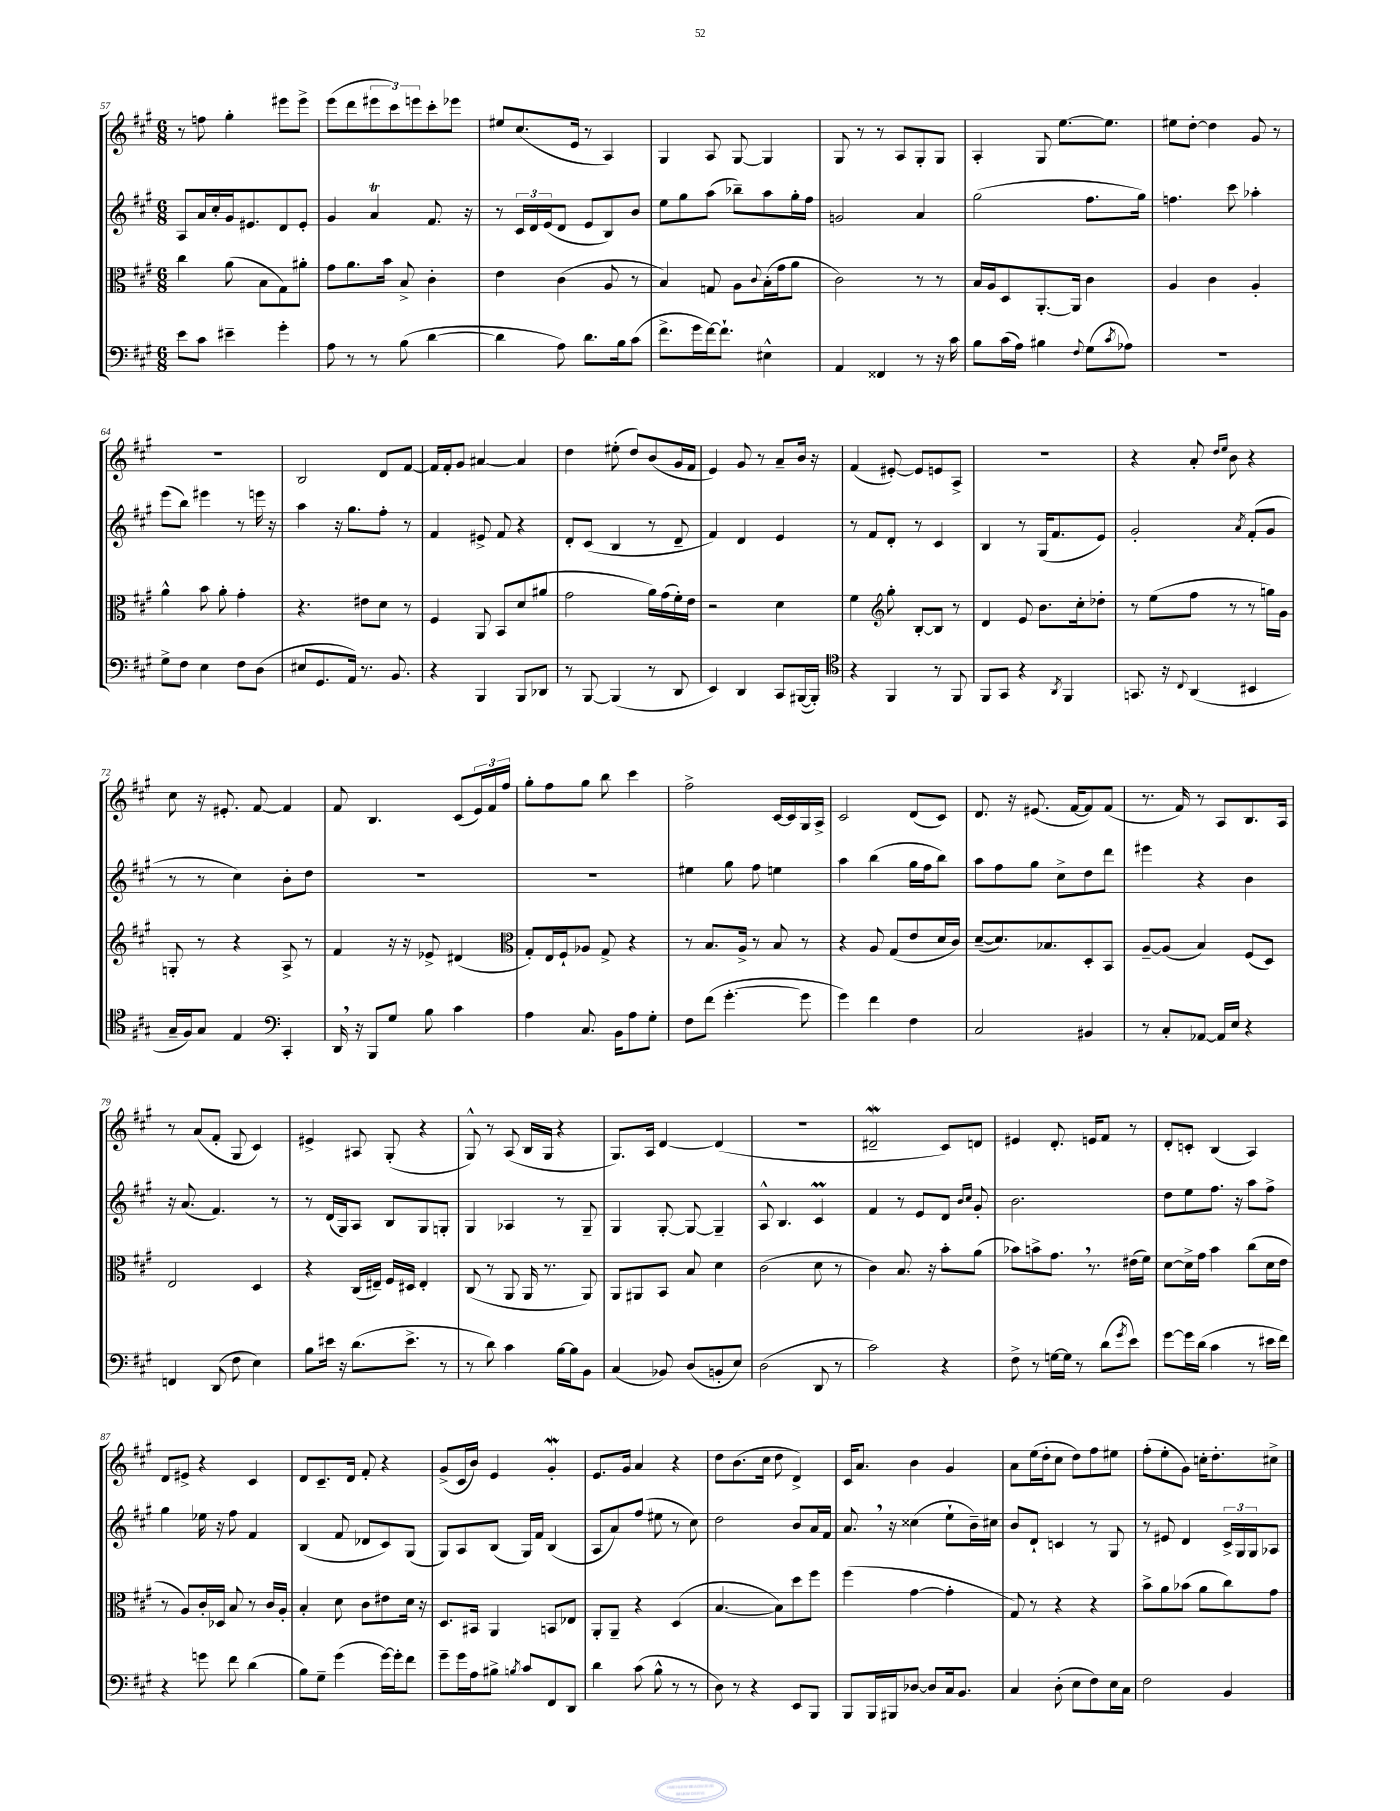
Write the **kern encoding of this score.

**kern	**kern	**kern	**kern
*part4	*part3	*part2	*part1
*staff4	*staff3	*staff2	*staff1
*clefF4	*clefC3	*clefG2	*clefG2
*k[f#c#g#]	*k[f#c#g#]	*k[f#c#g#]	*k[f#c#g#]
*M6/8	*M6/8	*M6/8	*M6/8
=57	=57	=57	=57
8e\L	4cc#\	8A/L	8r
8c#\J	.	16a/L	8ffn\
.	.	16cc#'/	.
4e#X~\	(8a\	16g#/J	4gg#'\
.	.	8.e#X/	.
.	8B\L	.	.
4g#'\	8G#\)	8d/	8eee#X\L
.	8a#X'\J	8e#'/J	8eee#^\J
=58	=58	=58	=58
8A\	8g#\L	4g#/	(8eee\L
8r	8.a\	.	8ddd\
8r	.	4aT/	12eee#X\
.	16b\Jk	.	.
.	.	.	12ccc#\)
(8B\	8B^/	.	.
.	.	.	12eeen\
[4d\	4c#'\	8.f#/	8ccc#'\
.	.	.	8eee-X\J
.	.	16r	.
=59	=59	=59	=59
4d\]	4e\	8r	8ee#X/L
.	.	24c#/LL	(8.cc#/
.	.	24d/	.
.	.	(24e/J	.
8A\)	(4c#\	8d/J	.
.	.	.	16e/Jk
8.d\L	.	8e/L	8r
.	8A/	8B/)	4A/)
16B\k	.	.	.
(8c#\J	8r	8b/J	.
=60	=60	=60	=60
8.f#^\L	4B/)	8ee\L	4G#/
.	.	8gg#\	.
16g#\L	.	.	.
[16f#\J)	8Gn/	(8aa\J	8A/
8.f#`\J]	.	.	.
.	8A\L	8bb-X~\L)	[8G#/
.	8qqc#/	.	.
4E#X^^\	(16B'\L	8aa\	4G#/]
.	16g#\J	.	.
.	8a\J	16gg#'\L	.
.	.	16ff#\JJ	.
=61	=61	=61	=61
4AA/	2c#\)	2gn/	8G#/
.	.	.	8r
4FF##X/	.	.	8r
.	.	.	8A/L
8r	8r	4a/	8G#'/
16r	8r	.	8G#/J
16c#\	.	.	.
=62	=62	=62	=62
8B\L	16B/LL	(2gg#\	4A'/
.	16A/J	.	.
(16c#\L	8D/	.	.
16A\JJ)	.	.	.
4B#X\	[8.AA'/	.	8G#/
.	.	.	[8.ee\L
.	16AA/Jk]	.	.
8qqF#/	.	.	.
(8G#\L	4c#\	8.ff#\L	.
.	.	.	8.ee\J]
8qc#/	.	.	.
8A-X\J)	.	.	.
.	.	16gg#\Jk)	.
=63	=63	=63	=63
2.r	4A/	4.ffn\	8ee#X\L
.	.	.	[8dd'\J
.	4c#\	.	4dd\]
.	.	8ccc#\	.
.	4A'/	4aa-X'\	8g#/
.	.	.	8r
!!LO:LB:g=z
=64	=64	=64	=64
8G#^\L	4a^^\	(8eee\L	2.r
8F#\J	.	8bb\J)	.
4E\	8b\	4eee#X\	.
.	8a'\	.	.
8F#\L	4g#'\	8r	.
(8D\J	.	16eeen\	.
.	.	16r	.
=65	=65	=65	=65
8E#X/L	4.r	4aa\	2B/
8.GG#/	.	.	.
.	.	16r	.
16AA/Jk)	.	8.gg#\L	.
8.r	8e#X\L	.	.
.	8d\J	8ff#'\J	8d/L
8.BB/	.	.	.
.	8r	8r	[8f#/J
=66	=66	=66	=66
4r	4F#/	4f#/	16f#/LL]
.	.	.	16f#'/J
.	.	.	8g#/J
4BBB/	8AA/	8e#X^/	[4a#X/
.	8BB/L	8f#/	.
8BBB/L	(8d/	4r	4a#/]
8DD-X/J	8a#X/J	.	.
=67	=67	=67	=67
8r	2g#\	8d'/L	4dd\
[8BBB/	.	(8c#/J	.
(4BBB/]	.	4B/	(8ee#X'\
.	.	.	8dd/L)
8r	16a\LL)	8r	(8b/
.	(16g#\	.	.
8DD/	16f#'\)	8d~/	16g#/L
.	16e\JJ	.	16f#/JJ
=68	=68	=68	=68
4EE/)	2r	4f#/)	4e/)
4DD/	.	4d/	8g#/
.	.	.	8r
8CC#/L	4d\	4e/	8a~/L
([16BBB#X/L	.	.	16b/Jk
16BBB#'/JJ])	.	.	16r
=69	=69	=69	=69
*clefC4	*	*	*
4r	4f#\	8r	(4f#/
.	.	8f#/L	.
*	*clefG2	*	*
4FF#/	8gg#'\	8d'/J	[8e#X'/)
.	[8B'/L	8r	8e#/L]
8r	8B/J]	4c#/	8en/
8FF#/	8r	.	8A^/J
=70	=70	=70	=70
8FF#/L	4d/	4B/	2.r
8GG#/J	.	.	.
4r	8e/	8r	.
.	8.b\L	(16G#/KL	.
.	.	8.f#/	.
8qAA/	.	.	.
4FF#/	.	.	.
.	16cc#'\k	.	.
.	8dd-X'\J	8e/J)	.
=71	=71	=71	=71
8.GGn/	8r	2g#'/	4r
.	(8ee\L	.	.
16r	.	.	.
8qqC#/	.	.	.
(4AA/	8ff#\J	.	8a'/
.	.	.	16qqdd/LL
.	.	.	16qqee/JJ
.	8r	.	8b\
.	.	8qa/	.
4BB#X/	8r	(8f#'/L	4r
.	16ggn\LL)	8g#/J	.
.	16g#\JJ	.	.
!!LO:LB:g=z
=72	=72	=72	=72
16G#~/LL	8Gn'/	8r	8cc#\
16F#/J)	.	.	.
8G#/J	8r	8r	16r
.	.	.	8.e#X'/
4E/	4r	4cc#\)	.
.	.	.	[8f#/
*clefF4	*	*	*
4CC#'/	8A^/	8b'\L	4f#/]
.	8r	8dd\J	.
=73	=73	=73	=73
16DD,/	4f#/	2.r	8f#/
16r	.	.	.
8BBB/L	.	.	4.B/
8G#/J	16r	.	.
.	16r	.	.
8B\	8e-X^/	.	.
4c#\	(4d#X/	.	(8c#/L
.	.	.	24e/L)
.	.	.	24f#/
.	.	.	24ff#/JJ
=74	=74	=74	=74
*	*clefC3	*	*
4A\	8G#'/L)	2.r	8gg#'\L
.	16E/L	.	8ff#\
.	16F#`/J	.	.
8.C#/	8A-X/J	.	8gg#\J
.	8G#^/	.	8bb\
16BB\KL	.	.	.
8A\	4r	.	4ccc#\
8G#'\J	.	.	.
=75	=75	=75	=75
8F#\L	8r	4ee#X\	2ff#^\
(8f#\J	8.B/L	.	.
[4.g#'\	.	8gg#\	.
.	16A^/Jk	.	.
.	8r	8ff#\	.
.	8B/	4een\	[16c#/LL
.	.	.	16c#/]
8g#\]	8r	.	16G#/
.	.	.	16A^/JJ
=76	=76	=76	=76
4g#\)	4r	4aa\	2c#/
4f#\	8A/	(4bb\	.
.	(8G#/L	.	.
4F#\	8e/	16gg#\LL	(8d/L
.	.	16ff#\J	.
.	16d/L	8bb\J)	8c#/J)
.	16c#/JJ)	.	.
=77	=77	=77	=77
2C#/	([8d~/L	8aa\L	8.d/
.	8.d/])	8ff#\	.
.	.	.	16r
.	.	8gg#\J	(8.e#X/
.	8.B-X/	.	.
.	.	8cc#^\L	.
.	.	.	[16f#/KL
4BB#X/	8D'/	8dd\	8f#/])
.	8BB/J	8ddd\J	(8f#/J
=78	=78	=78	=78
8r	[8A~/L	4eee#X\	8.r
8C#'/L	(8A/J]	.	.
.	.	.	16f#/)
[8AA-X/J	4B/)	4r	8r
16AA-/LL]	.	.	8A/L
16E/JJ	.	.	.
4r	(8F#/L	4b\	8.B/
.	8D/J)	.	.
.	.	.	16A/Jk
!!LO:LB:g=z
=79	=79	=79	=79
4FFn/	2E/	16r	8r
.	.	(8.a/	.
.	.	.	(8a/L
(8DD/	.	4.f#/)	8f#'/J
8F#\	.	.	8G#/
4E\)	4D/	.	4c#/)
.	.	8r	.
=80	=80	=80	=80
8B\L	4r	8r	4e#X^/
16e#X\Jk	.	(16d/LL	.
16r	.	16G#/J)	.
(8.d\L	(16C#/LL	8A/J	8A#X/
.	16E#X~/JJ)	.	.
.	16F#/LL	8B/L	(8G#'/
8.e#^\J	16D#X/JJ	.	.
.	4E#'/	8G#/	4r
8r	.	8Gn'/J	.
=81	=81	=81	=81
8r	(8C#/	4G#/	8G#^^/)
8d\)	8r	.	8r
4c#\	8AA/	4A-X/	(8A/
.	16AA/	.	16B/LL
.	8.r	.	16G#/JJ
[16B\LL	.	8r	4r
16B\J]	.	.	.
8BB\J	8AA/)	8G#~/	.
=82	=82	=82	=82
(4C#/	8AA/L	4G#/	8.G#/L)
.	8AA#X/	.	.
.	.	.	16A/Jk
8BB-X/)	8BB/J	[8G#'/	[4d/
(8D/L	8B/	8G#/_	.
8BBn'/	4d\	4G#~/]	(4d/]
8E/J)	.	.	.
=83	=83	=83	=83
(2D\	(2c#\	8A^^/	2.r
.	.	4.B/	.
8DD/	8d\	4c#m/	.
8r	8r	.	.
=84	=84	=84	=84
2c#\)	4c#\)	4f#/	2d#XW~/
.	8.B/	8r	.
.	.	8e/L	.
.	16r	.	.
4r	8b'\L	8d/J	8c#/L)
.	.	16qqb/LL	.
.	.	16qqcc#/JJ	.
.	(8a\J	8g#'/	8dn/J
=85	=85	=85	=85
8F#^\	8b-X\L)	2.b\	4e#X/
8r	8bn^\	.	.
[16Gn\LL	8.g#,\J	.	8.d'/
16G\JJ]	.	.	.
8r	.	.	.
.	8.r	.	16en/KL
(8d\L	.	.	8f#/J
8qg#/	.	.	.
8e\J)	(16e#X\LL	.	8r
.	16f#\JJ)	.	.
=86	=86	=86	=86
[8g#\L	[8d\L	8dd\L	8d'/L
16g#\L]	16d^\L]	8ee\	8cn'/J
(16d\JJ	16g#\JJ	.	.
4c#\	4b\	8.ff#\J	(4B/
.	.	16r	.
8r	(8cc#\L	8aa\L	4A/)
16e#X\LL	16d\L	8ff#^\J	.
16f#\JJ)	16e\JJ	.	.
!!LO:LB:g=z
=87	=87	=87	=87
4r	8r	4gg#\	8d/L
.	8A/L)	.	8e#X^/J
8gn\	16c#'/L	16ee-X\	4r
.	16D-X/JJ	16r	.
8f#\	8B/	8ff#\	.
(4d\	8r	4f#/	4c#/
.	16c#/LL	.	.
.	16A'/JJ	.	.
=88	=88	=88	=88
8B\L)	4B'/	(4B/	8d/L
8G#~\J	.	.	8.c#~/
(4g#\	8d\	8f#/	.
.	.	.	16d/Jk
.	8c#\L	8d-X/L	8f#'/
[16g#\LL)	8e#X\	8c#/)	4r
16g#'\J]	.	.	.
8f#\J	16d\Jk	(8G#/J	.
.	16r	.	.
=89	=89	=89	=89
8g#~\L	8.D/L	8G#/L)	(8g#^/L
16g#\L	.	8A/	16c#/L
16A\J	16BB#X/Jk	.	16b/JJ)
8B#X^\J	4AA/	(8B/J	4e/
8qBn/	.	.	.
8c#/L	.	16G#/LL)	.
.	.	16f#/JJ	.
8FF#/	8BBn/L	(4B/	4g#W'/
8DD/J	8E-X/J	.	.
=90	=90	=90	=90
4d\	8AA'/L	8A/L	8.e/L
.	8AA~/J	8a/)	.
.	.	.	16g#/Jk
(8c#\	4r	(8ff#/J	4a/
8B^^\	.	8ee#X\	.
8r	(4D/	8r	4r
8r	.	8cc#\)	.
=91	=91	=91	=91
8D\)	[4.B/	2dd\	8dd\L
8r	.	.	(8.b\
4r	.	.	.
.	.	.	16cc#\Jk
.	8B\L])	.	8dd\
8EE/L	8dd\	8b/L	4d^/)
8BBB/J	8ff#\J	16a/L	.
.	.	16f#/JJ	.
=92	=92	=92	=92
8BBB/L	(4ff#\	8.a,/	16c#/KL
.	.	.	8.a/J
16BBB/L	.	.	.
16BBB#X/J	.	16r	.
[8D-X/J	[4g#\	(4cc##X\	4b\
8D-/L]	.	.	.
16C#/k	4g#'\]	8ee`\L	4g#/
8.BB/J	.	.	.
.	.	16b~\L)	.
.	.	16cc#X\JJ	.
=93	=93	=93	=93
4C#/	8G#/)	8b/L	8a\L
.	8r	8d`/J	(16ee\L
.	.	.	16dd'\J
(8D'\	4r	4cn/	8cc#\J
8E\L	.	.	8dd\L)
8F#\)	4r	8r	8ff#\
16E\L	.	8G#/	8ee#X\J
16C#\JJ	.	.	.
=94	=94	=94	=94
2F#\	8b^\L	8r	(8ff#'\L
.	8a\	8e#X/	8ee'\
.	(8b-X\J	4d/	8g#\J)
.	8a\L	.	16ccn'\KL
.	.	.	8.dd'\
4BB/	8cc#\)	24c#^/LL	.
.	.	24G#/	.
.	.	24G#/J	.
.	8g#\J	8A-X/J	8cc#X^\J
==	==	==	==
*-	*-	*-	*-
